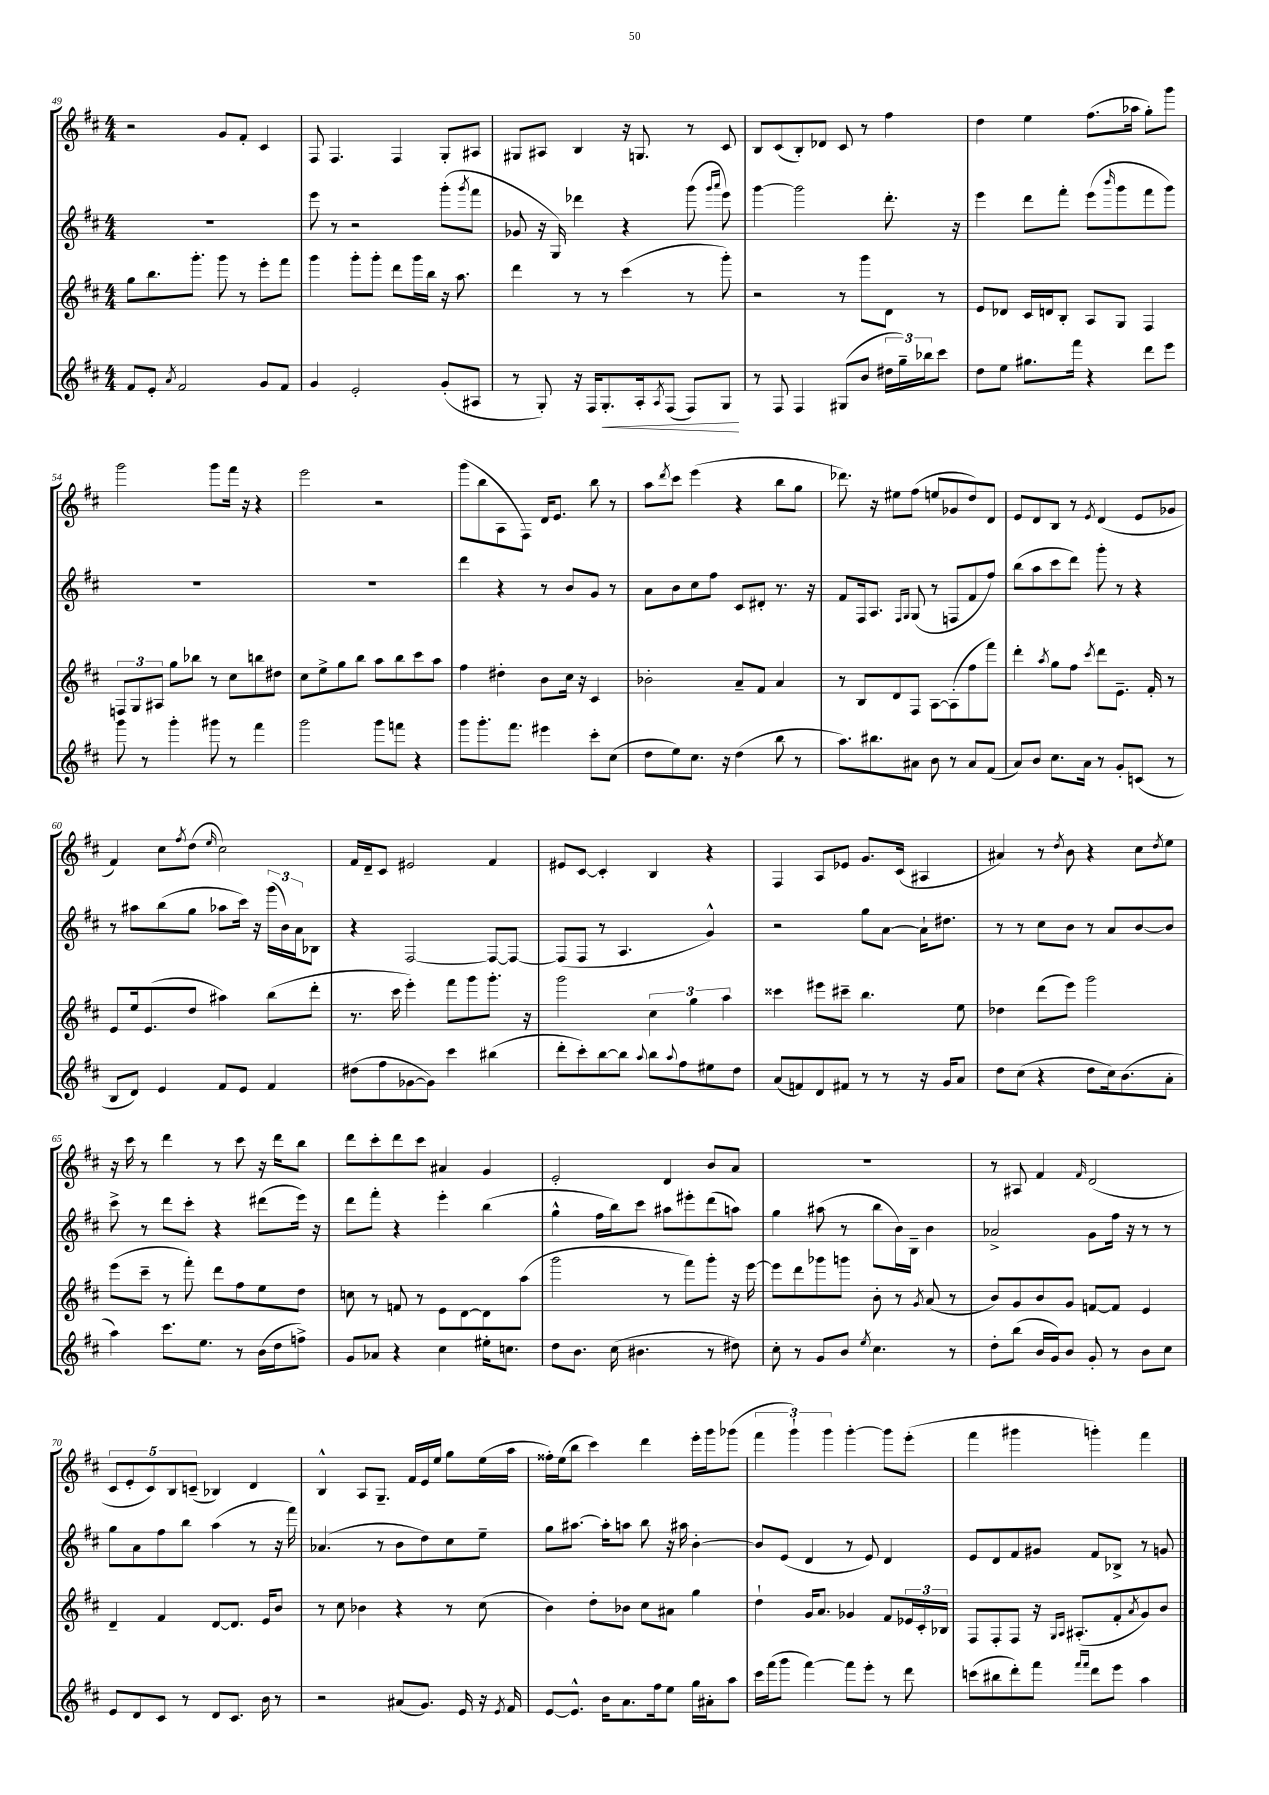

**kern	**kern	**kern	**kern
*staff4	*staff3	*staff2	*staff1
*clefG2	*clefG2	*clefG2	*clefG2
*k[f#c#]	*k[f#c#]	*k[f#c#]	*k[f#c#]
*M4/4	*M4/4	*M4/4	*M4/4
8f#	8gg	1r	2r
8e'	8.bb	.	.
8qa	.	.	.
2f#	.	.	.
.	8.ggg'	.	.
.	8ggg	.	8g
.	8r	.	8f#'
8g	8eee'	.	4c#
8f#	8fff#	.	.
=	=	=	=
4g	4ggg	8eee	8F#
.	.	8r	4.F#
2e'	8ggg'	2r	.
.	8ggg'	.	.
.	8ddd	.	4F#
.	16ggg	.	.
.	16bb	.	.
(8g'	16r	(8ggg'	8G'
.	8.aa	.	.
.	.	8qggg	.
8A#	.	8fff#	8A#
=	=	=	=
8r	4ddd	8g-	8G#
8G')	.	16r	8A#
.	.	16G)	.
16r	8r	4ddd-	4B
16F#	.	.	.
8.G'	8r	.	.
.	(4ccc#	4r	16r
16A'	.	.	8.G
8qA	.	.	.
(8F#	.	.	.
8F#)	8r	(8ggg	8r
.	.	16qqggg	.
.	.	16qqaaa	.
8G	8ggg')	8eee)	8c#
=	=	=	=
8r	2r	[4ggg	8B
8F#	.	.	(8c#
4F#	.	2ggg]	8B')
.	.	.	8d-
(8G#	8r	.	8c#
8b	8ggg	.	8r
24dd#	8d	8.ddd'	4ff#
24gg~)	.	.	.
24bb-	.	.	.
8ccc#	8r	.	.
.	.	16r	.
=	=	=	=
8dd	8e	4eee	4dd
8ee	8d-	.	.
8.gg#	16c#	8ddd	4ee
.	16d	.	.
.	8B'	8fff#'	.
16fff#	.	.	.
4r	8A	(8eee	(8.ff#
.	.	16qqbbb	.
.	8G	8ggg	.
.	.	.	16aa-
8ddd	4F#	8fff#	8gg')
8eee	.	8ggg)	8ggg
=	=	=	=
8ggg	12F	1r	2ggg
.	12G	.	.
8r	.	.	.
.	12A#	.	.
4ggg'	8gg	.	.
.	8bb-	.	.
8ggg#	8r	.	8ggg
8r	8cc#	.	16fff#
.	.	.	16r
4fff#	8bb	.	4r
.	8dd#	.	.
=	=	=	=
2ggg	8cc#	1r	2eee
.	8ee^	.	.
.	8gg	.	.
.	8bb	.	.
8ggg	8aa	.	2r
8fff	8bb	.	.
4r	8ccc#	.	.
.	8aa	.	.
=	=	=	=
8ggg	4ff#	4ddd	(8ggg
8.ggg'	.	.	8bb
.	4dd#'	4r	8A
8.fff#	.	.	.
.	.	.	8F#)
4eee#	8b	8r	16d
.	.	.	8.e
.	16cc#	8b	.
.	16r	.	.
8ccc#'	4c#	8g	8bb
(8cc#	.	8r	8r
=	=	=	=
8dd	2b-'	8a	8aa
.	.	.	8qddd
8ee)	.	8b	8ccc#
8.cc#	.	8cc#	(4eee
.	.	8ff#	.
16r	.	.	.
(4dd	8a~	8c#	4r
.	8f#	8d#'	.
8bb	4a	8.r	8bb
8r	.	.	8gg
.	.	16r	.
=	=	=	=
8.aa)	8r	8f#	8.ddd-)
.	8B	16F#	.
8.bb#	.	8.A	16r
.	8d	.	8ee#
.	.	16qqF#	.
.	.	16qqG	.
8a#	8F#	(8G	(8ff#
8b	[8A	8r	8ee
8r	(8A']	8F	8g-
8a#	8ff#	8f#	8dd)
(8f#	8fff#)	8ff#)	8d
=	=	=	=
8a)	4ddd'	(8bb	8e
8b	.	8aa	8d
.	8qaa	.	.
8.cc#	8gg	8ccc#	8B
.	8ff#	8ddd)	8r
16a	.	.	.
.	8qccc#	.	8qe
8r	8ddd	8ggg'	(4d
8g'	8.e~	8r	.
(8c	.	4r	8e
.	16f#'	.	.
8r	8r	.	8g-
=	=	=	=
8B	8e	8r	4f#)
8d)	16ee	8aa#	.
.	(8.e	.	.
4e	.	(8bb	8cc#
.	.	.	8qff#
.	8dd	8gg	(8dd
.	.	.	16qqee
8f#	4aa#)	8aa-	2cc#)
8e	.	16ccc#)	.
.	.	16r	.
4f#	(8bb	(24ggg	.
.	.	24b)	.
.	.	24a	.
.	8ddd'	8B-	.
=	=	=	=
(8dd#	8.r	4r	16f#
.	.	.	16d~
8ff#	.	.	8c#
.	16ccc#	.	.
[8g-	4eee')	[2F#	2e#
8g-])	.	.	.
4ccc#	8fff#	.	.
.	8ggg	.	.
(4bb#	8.ggg'	8F#_	4f#
.	.	8F#_	.
.	16r	.	.
=	=	=	=
8ddd'	2ggg	(8F#]	8e#
8ccc#')	.	8F#	[8c#
[8bb	.	8r	4c#']
8bb]	.	4.A	.
8qqaa	.	.	.
8bb	6cc#	.	4B
8qqaa	.	.	.
8ff#	.	.	.
.	6gg	.	.
8ee#	.	4g^^)	4r
.	6aa	.	.
8dd	.	.	.
=	=	=	=
(8a	4ccc##	2r	4F#
8f)	.	.	.
8d	8eee#	.	8A
8f#	8ccc#~	.	8e-
8r	4.bb	8gg	8.g
8r	.	[8a	.
.	.	.	(16c#
16r	.	16a`]	4A#
16g	.	8.dd#	.
8a	8ee	.	.
=	=	=	=
8dd	4dd-	8r	4a#)
(8cc#	.	8r	.
4r	(8ddd	8cc#	8r
.	.	.	8qdd
.	8eee)	8b	8b
8dd	2ggg	8r	4r
16cc#)	.	8a	.
(8.b	.	.	.
.	.	[8b	8cc#
.	.	.	8qdd
8a'	.	8b]	8ee
=	=	=	=
4aa)	(8eee	8ccc#^	16r
.	.	.	16ccc#
.	8ccc#~	8r	8r
8.ccc#	8r	8ddd	4ddd
.	8fff#')	8ccc#'	.
8.ee	.	.	.
.	8ddd	4r	8r
8r	8ff#	.	8ccc#
(16b	8ee	(8ddd#	16r
16dd	.	.	16ddd
8ff^)	8dd	16eee)	8bb
.	.	16r	.
=	=	=	=
8g	8cc	8ddd	8ddd
8a-	8r	8fff#'	8ccc#'
4r	8f	4r	8ddd
.	8r	.	8ccc#
4cc#	8e	4eee'	4a#
.	[8d	.	.
16ee#'	8d]	(4bb	4g
8.cc	.	.	.
.	(8aa	.	.
=	=	=	=
8dd	2ggg	4gg^^	2e'
8.b	.	.	.
.	.	16ff#	.
(16cc#	.	16bb)	.
4.b#	.	8ccc#	.
.	8r	8aa#	4d
.	8fff#)	8eee#'	.
8r	8ggg'	(8ddd	8b
8dd#)	16r	8aa)	8a
.	[16eee	.	.
=	=	=	=
8cc#'	8eee]	4gg	1r
8r	8ddd	.	.
8g	8ggg-	(8aa#	.
8b	8ggg	8r	.
8qee	.	.	.
4.cc#	8b'	8bb	.
.	8r	16b)	.
.	.	16B~	.
.	8qg	.	.
.	(8a	4b	.
8r	8r	.	.
=	=	=	=
8dd'	8b)	2a-^	8r
(8bb	8g	.	8A#
16b	8b	.	4f#
16g)	.	.	.
8b	8g	.	.
.	.	.	16qqf#
8g'	[8f	8g	(2d
8r	8f]	16ff#	.
.	.	16r	.
8b	4e	8r	.
8cc#	.	8r	.
=	=	=	=
8e	4d~	8gg	10c#
.	.	.	10e'
8d	.	8a	.
.	.	.	10c#)
8c#	4f#	8ff#	.
.	.	.	10B
8r	.	8bb	.
.	.	.	(10c~
8d	[8d	(4aa	4B-)
8.c#	8.d]	.	.
.	.	8r	4d
16b	16e	.	.
8r	8b	16r	.
.	.	16fff#)	.
=	=	=	=
2r	8r	(4.a-	4B^^
.	8cc#	.	.
.	4b-	.	8A
.	.	8r	8.G~
(8a#	4r	8b	.
.	.	.	16f#
8.g)	.	8dd)	16e
.	.	.	16ee
.	8r	8cc#	8gg
16e	.	.	.
16r	(8cc#	8ee~	(16ee
8qe	.	.	.
16f#	.	.	16aa
=	=	=	=
[8e	4b)	8gg	16ff##')
.	.	.	(16ee
8.e^^]	.	[8.aa#	8bb
.	8dd'	.	4ccc#)
16b	.	16aa#']	.
8.a	8b-	8aa	.
.	8cc#	8bb	4ddd
16ff#	.	.	.
8ee	8a#	16r	.
.	.	16aa#	.
16gg	4gg	[4b'	16eee'
16a#'	.	.	16ggg
8aa	.	.	(8ggg-
=	=	=	=
16ccc#	4dd`	8b]	6fff#
(16fff#	.	.	.
8ggg	.	(8e	.
.	.	.	6ggg`)
[4fff#)	16g	4d	.
.	8.a	.	.
.	.	.	6ggg
8fff#]	4g-	8r	[4ggg'
8eee'	.	8e)	.
8r	8f#	4d	8ggg]
8ddd	24e-	.	(8eee'
.	24c#'	.	.
.	24B-	.	.
=	=	=	=
(8ccc	8F#	8e	4fff#
8bb#	8F#'	8d	.
8ddd')	8F#	8f#	4ggg#
8fff#	16r	8g#	.
.	16qqG	.	.
.	16qqA	.	.
.	(8.A#'	.	.
16qqfff#	.	.	.
16qqfff#	.	.	.
8ddd	.	8f#	4ggg')
8eee	8f#'	8B-^	.
.	8qa	.	.
4aa	8g)	8r	4fff#
.	8b	8g	.
==	==	==	==
*-	*-	*-	*-
